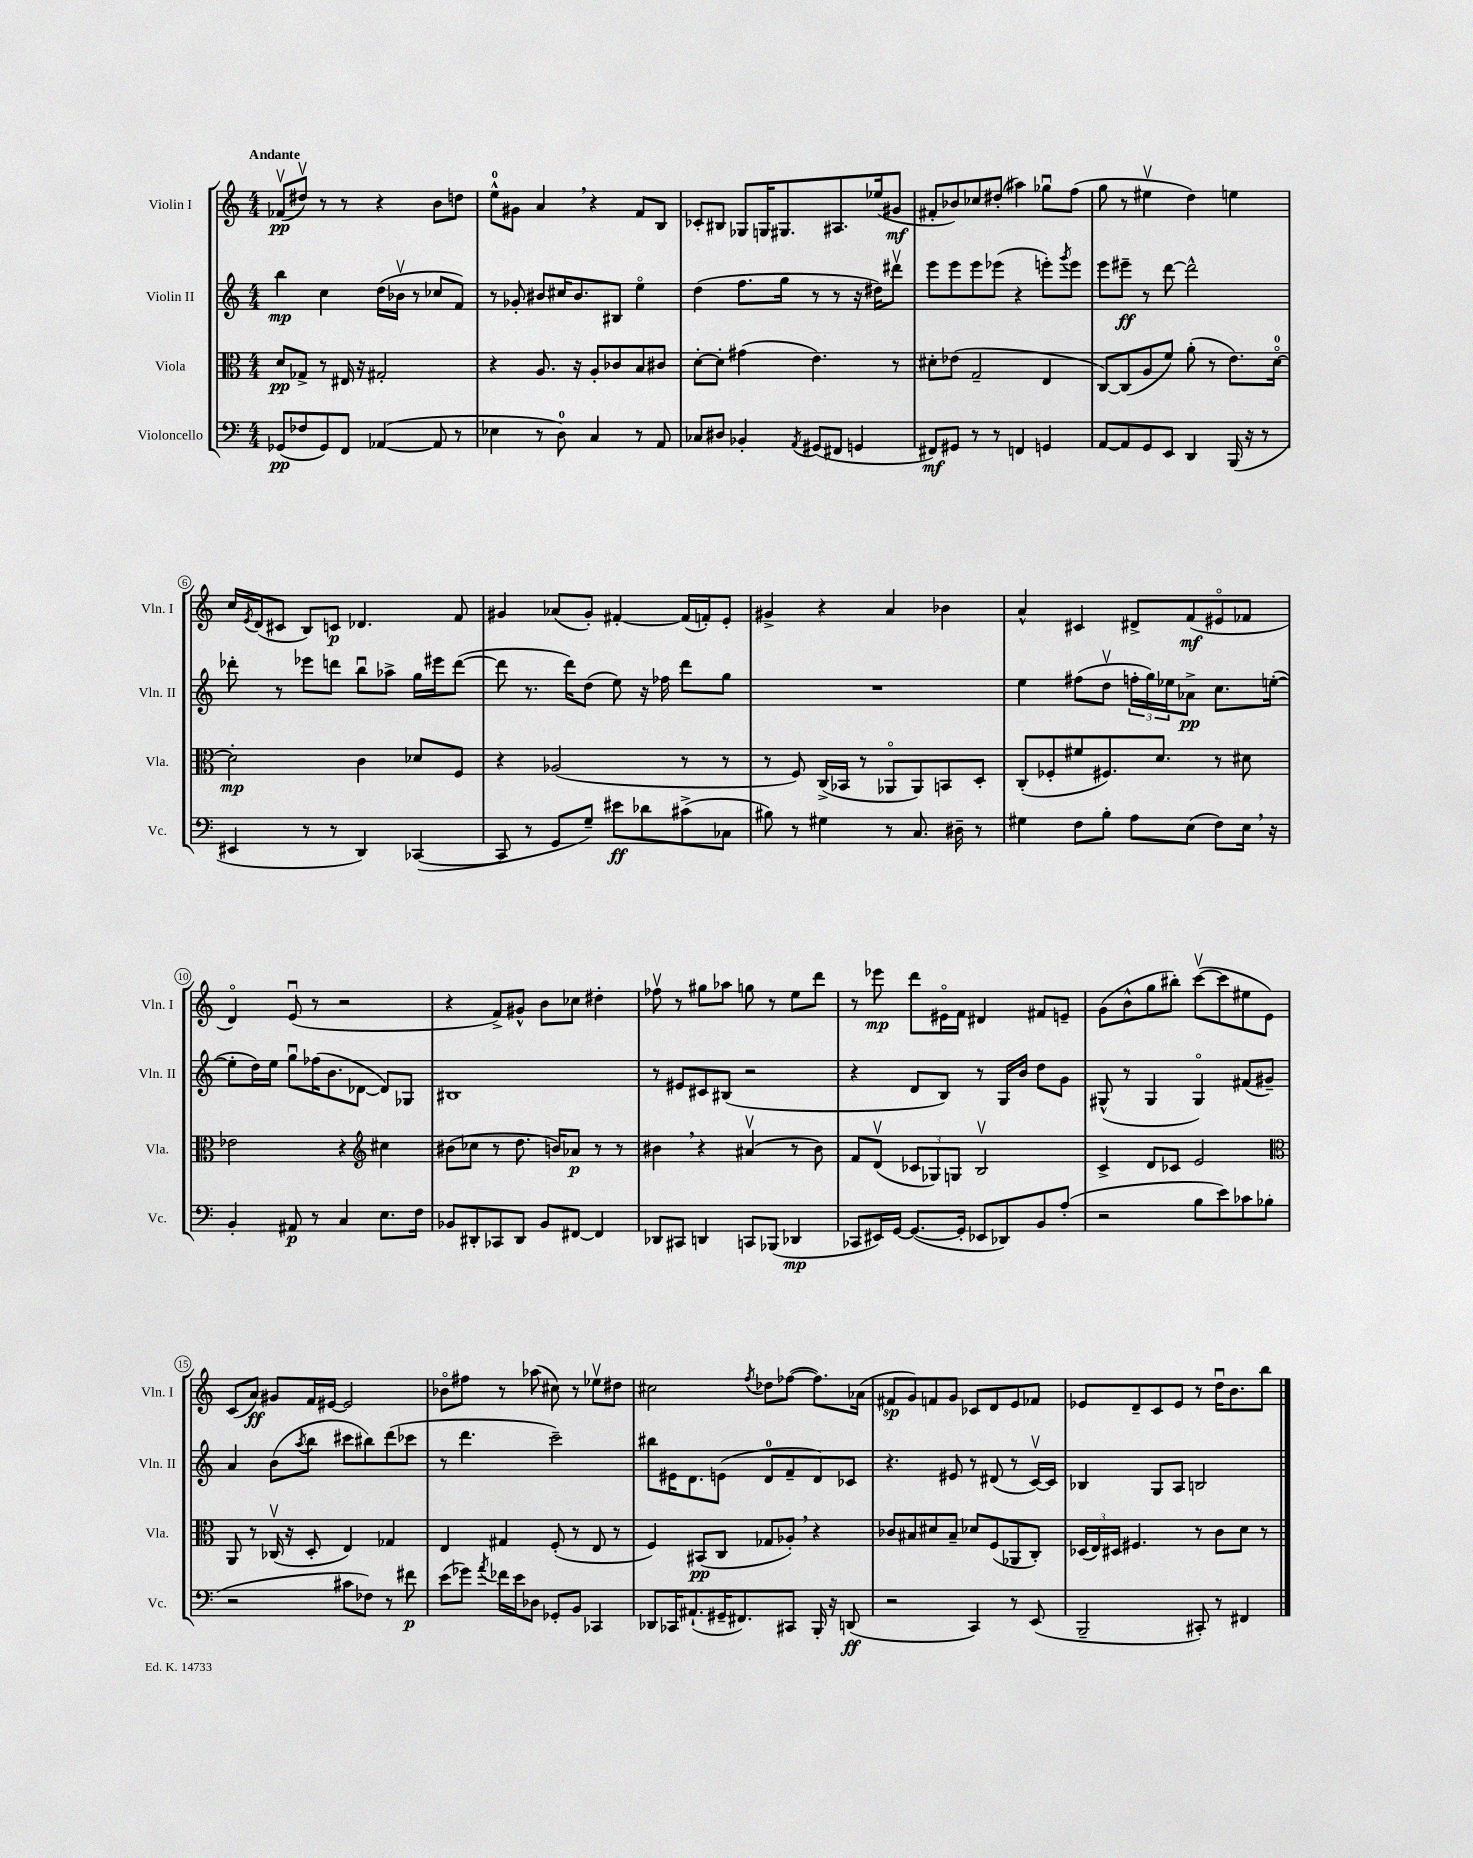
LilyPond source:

<<
\new StaffGroup <<
\new Staff = "s0" \with { instrumentName = "Violin I" shortInstrumentName = "Vln. I" } {
    \clef treble \key c \major \numericTimeSignature \time 4/4 \tempo "Andante"
    fes'8\upbow\pp( dis''8\upbow) r8 r8 r4 b'8 d''8 |
    e''8-0-^ gis'8 a'4 \breathe r4 f'8 b8 |
    ces'8-. bis8 ges8 g16 gis8. ais8. ees''16( gis'8\mf |
    fis'8-. bes'8) ces''8 dis''8-.( ais''4) ges''8\downbow f''8( |
    g''8 r8 eis''4\upbow d''4) e''4 |
    c''16 \acciaccatura { e'8 } d'16( cis'8 b8) c'8\p des'4. f'8 |
    gis'4 aes'8( gis'8-.) fis'4~-. fis'16( f'16-.) e'8-. |
    gis'4-> r4 a'4 bes'4 |
    a'4-^ cis'4 dis'8-> f'8\mf( eis'8\flageolet fes'8 |
    d'4\flageolet) e'8\downbow( r8 r2 |
    r4 f'8->) gis'8-^ b'8 ces''8 dis''4-. |
    fes''8\upbow r8 gis''8 aes''8 g''8 r8 e''8 d'''8 |
    r8 ees'''8\mp d'''8 eis'16\flageolet f'16 dis'4 fis'8 e'8-- |
    g'8( b'8-^ g''8 bis''8-.) c'''8~\upbow( c'''8 eis''8 e'8) |
    c'8( a'8\ff) gis'8 f'16 eis'16~ eis'2 |
    bes'8\flageolet fis''8 r8 aes''8( cis''8) r8 ees''8\upbow dis''8 |
    cis''2 \acciaccatura { f''8 } des''8 fes''8~( fes''8.) aes'16( |
    fis'8\sp g'8) f'8 g'8 ces'8 d'8 e'8 fes'8 |
    ees'8 d'8-- c'8 ees'8 r8 d''16\downbow b'8. b''8 \bar "|." |
}
\new Staff = "s1" \with { instrumentName = "Violin II" shortInstrumentName = "Vln. II" } {
    \clef treble \key c \major \numericTimeSignature \time 4/4
    b''4\mp c''4 d''16( bes'16\upbow r8 ces''8 f'8) |
    r8 ges'8-. bis'8 cis''16 bis'8. bis8 e''4\flageolet |
    d''4( f''8. g''16 r8 r8 r16 dis''16) dis'''8\upbow |
    e'''8 e'''8 e'''8 ees'''8( r4 e'''8-.) \acciaccatura { g'''8 } e'''8 |
    e'''8 eis'''8--\ff r8 d'''8~ d'''2-^ |
    des'''8-. r8 ees'''8 d'''8 b''8\downbow aes''8-> g''16 eis'''16 d'''8~( |
    d'''8 r8. d'''16) d''8( e''8) r16 fes''16 d'''8 g''8 |
    R1 |
    e''4 fis''8( d''8\upbow \tuplet 3/2 { f''16-. g''16) ees''16 } aes'8->\pp c''8. e''16~-.( |
    e''8-. d''16) e''16 g''8\downbow fes''16( b'8. des'8~ des'8) ges8 |
    bis1 |
    r8 eis'8 cis'8 bis8( r2 |
    r4 d'8 b8) r8 g16 b'16 d''8 g'8 |
    gis8-^( r8 gis4 gis4\flageolet) fis'8( gis'8--) |
    a'4 b'8( \acciaccatura { a''8 } b''8 cis'''8 bis''8) d'''8( ces'''8 |
    r8 d'''4. c'''2--) |
    bis''8 eis'16 d'8. e'8( d'8-0 f'8-- d'8) ces'8 |
    r4. eis'8 r8 dis'8( r8 c'16~\upbow) c'16 |
    bes4 g8 a8 b2 \bar "|." |
}
\new Staff = "s2" \with { instrumentName = "Viola" shortInstrumentName = "Vla." } {
    \clef alto \key c \major \numericTimeSignature \time 4/4
    d'8\pp ges8-> r8 eis16 r16 gis2-. |
    r4 a8. r16 a8-. ces'8 b8 cis'8 |
    d'8~-. d'8-. gis'4( e'4.) r8 |
    dis'8-. ees'8( g2-- e4 |
    c8~) c8( a8 f'8) a'8-.( r8 e'8.) d'16-0~\flageolet |
    d'2-.\mp c'4 des'8 f8 |
    r4 aes2( r8 r8 |
    r8 f8) c16->( bes,16 r8 aes,8\flageolet aes,8) b,8 d8-. |
    c8-.( fes8-. fis'8 fis8.) d'8. r8 dis'8 |
    ees'2 r4 \clef treble cis''4 |
    bis'8( ces''8 r8 d''8. b'16) aes'8\p r8 r8 |
    bis'4 \breathe r4 ais'4\upbow( r8 bis'8) |
    f'8 d'8\upbow( \tuplet 3/2 { ces'8 ges8) g8 } b2\upbow |
    c'4-> d'8 ces'8 e'2 |
    \clef alto a,8 r8 ces16\upbow( r16 d8-. e4) ges4 |
    e4 gis4 f8-.( r8 e8 r8 |
    f4) bis,8\pp( c8 ges8 aes8-.) \breathe r4 |
    ces'8 bis8 dis'8 bis8-- des'8 f8( aes,8 c8-.) |
    \tuplet 3/2 { des16( e16) dis16 } fis4. r8 c'8 d'8 r8 \bar "|." |
}
\new Staff = "s3" \with { instrumentName = "Violoncello" shortInstrumentName = "Vc." } {
    \clef bass \key c \major \numericTimeSignature \time 4/4
    ges,8\pp( fes8 ges,8) f,8 aes,4~( aes,8 r8 |
    ees4 r8 d8-0) c4 r8 a,8 |
    ces8 dis8 bes,4-. \acciaccatura { a,8 } gis,8( fis,8 g,4 |
    fis,8\mf) gis,8 r8 r8 f,4 g,4 |
    a,8~ a,8 g,8 e,8 d,4 b,,16( r16 r8 |
    eis,4 r8 r8 d,4) ces,4~( |
    ces,8 r8 g,8 g8--) eis'8\ff des'8 cis'8->( ces8 |
    bis8) r8 gis4 r8 c8. dis16-- r8 |
    gis4 f8 b8-. a8 e8( f8) e16 \breathe r16 |
    b,4-. ais,8\p r8 c4 e8. f16 |
    bes,8 dis,8-. ces,8 dis,8 bes,8 fis,8~ fis,4 |
    des,8 cis,8 d,4 c,8 bes,,8( des,4\mp |
    ces,8 eis,16) g,16~ g,8.~( g,16-. ees,8 des,8) b,8 a8-.( |
    r2 b8 e'8) ces'8 bes8( |
    r2 cis'8 fes8) r8 fis'8\p |
    e'8( ges'8) \acciaccatura { a'8 } fes'16 e'16 des8 ges,8-. b,8 ces,4 |
    des,8 ces,16 ais,8.-!( gis,16-- fis,8.) cis,8 b,,16-. r16 d,8\ff( |
    r2 c,4) r8 e,8( |
    b,,2-- cis,8-.) r8 fis,4 \bar "|." |
}
>>
>>
\layout { \context { \Score \override BarNumber.stencil = #(make-stencil-circler 0.1 0.3 ly:text-interface::print) } }
